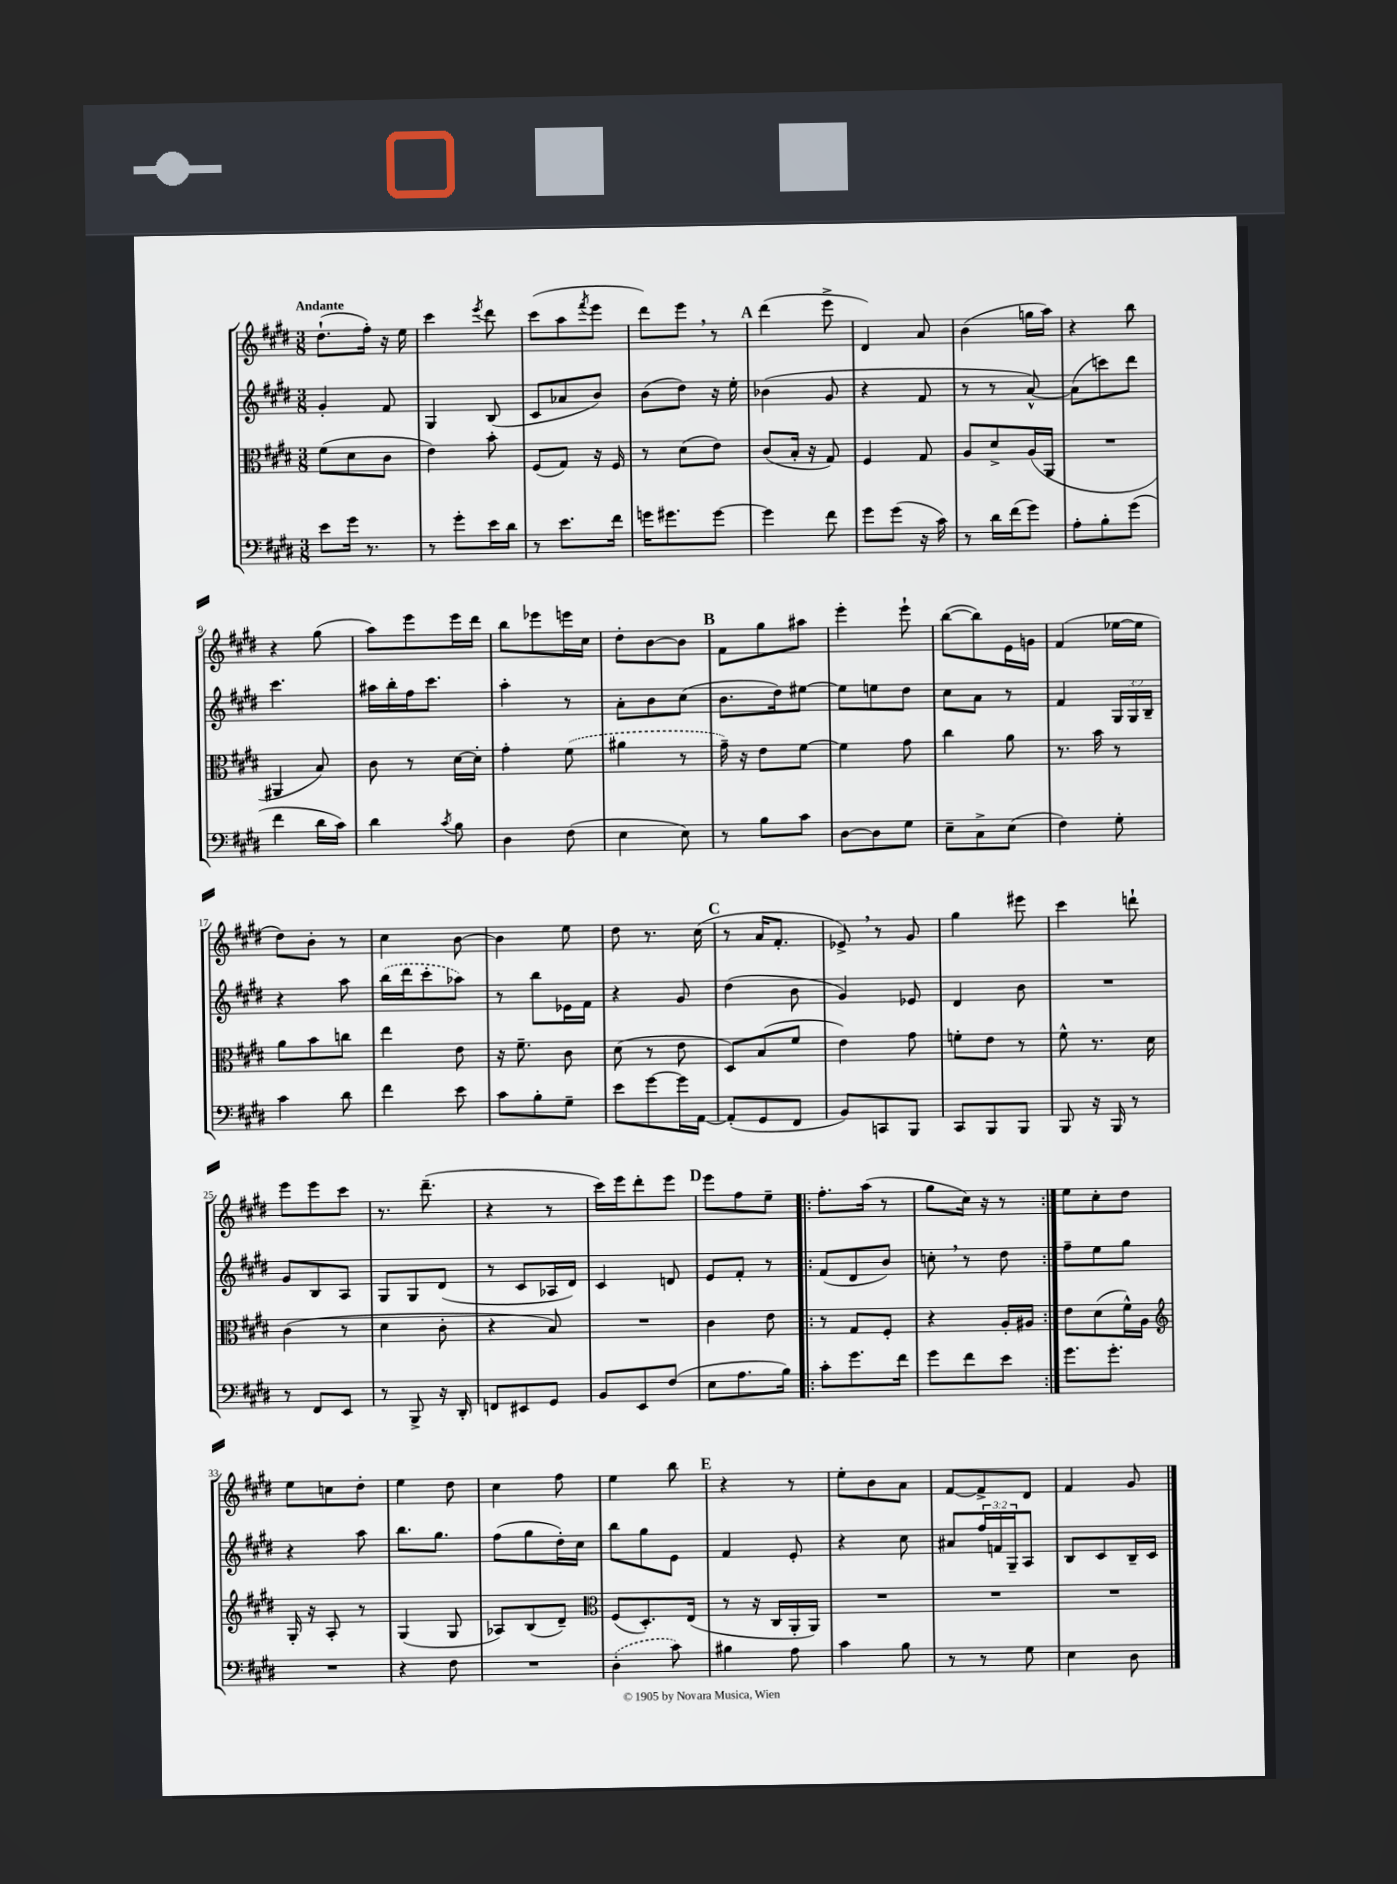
<<
\new StaffGroup <<
\new Staff = "s0" {
    \clef treble \key e \major \numericTimeSignature \time 3/8 \tempo "Andante"
    dis''8.-!( fis''16-.) r16 e''16 |
    cis'''4 \acciaccatura { e'''8 } dis'''8 |
    cis'''8( a''8 \acciaccatura { fis'''8 } e'''8 |
    dis'''8) e'''8 \breathe r8 |
    \mark \markup { \bold "A" } dis'''4( e'''8-> |
    dis'4) a'8 |
    b'4( g''16 a''16) |
    r4 b''8 |
    r4 gis''8( |
    a''8) e'''8 e'''16 dis'''16 |
    b''8 ees'''8 e'''16 cis''16 |
    dis''8-. b'8~ b'8 |
    \mark \markup { \bold "B" } fis'8 gis''8 ais''8 |
    e'''4-. e'''8-! |
    b''8~( b''8) e'16 g'16 |
    fis'4( ees''16~ ees''16 |
    dis''8) b'8-. r8 |
    cis''4 b'8~ |
    b'4 e''8 |
    dis''8 r8. cis''16( |
    \mark \markup { \bold "C" } r8 a'16 fis'8.-. |
    ees'8->) \breathe r8 gis'8 |
    gis''4 eis'''8 |
    cis'''4 d'''8-! |
    e'''8 e'''8 cis'''8 |
    r8. dis'''8.--( |
    r4 r8 |
    cis'''16) e'''16 dis'''8-. e'''8 |
    \mark \markup { \bold "D" } e'''8 fis''8 e''8-- |
    \repeat volta 2 { fis''8.-. a''16( r8 |
    gis''8 cis''16) r16 r8 | }
    e''8 cis''8-. dis''8 |
    e''8 c''8 dis''8-. |
    e''4 dis''8 |
    cis''4 fis''8 |
    e''4 b''8 |
    \mark \markup { \bold "E" } r4 r8 |
    e''8-. b'8 a'8 |
    fis'8~ fis'8-> dis'8 |
    fis'4 gis'8 \bar "|." |
}
\new Staff = "s1" {
    \clef treble \key e \major \numericTimeSignature \time 3/8 \override Staff.TupletNumber.text = #tuplet-number::calc-fraction-text
    gis'4-. fis'8 |
    gis4 b8( |
    cis'8 aes'8 b'8) |
    b'8( dis''8) r16 e''16-. |
    \mark \markup { \bold "A" } bes'4( gis'8 |
    r4 fis'8 |
    r8 r8 a'8~-^) |
    a'8( c'''8) dis'''8 |
    cis'''4. |
    ais''16 b''16-. fis''16 cis'''8. |
    a''4-. r8 |
    a'8-. b'8 cis''8( |
    \mark \markup { \bold "B" } b'8. dis''16) eis''8~ |
    eis''8 e''8 dis''8 |
    cis''8 a'8 r8 |
    fis'4 \tuplet 3/2 { gis16 gis16 b16-- } |
    r4 a''8 |
    \once \slurDashed b''16( dis'''16 cis'''8-. aes''8) |
    r8 b''8 ees'16 fis'16 |
    r4 gis'8 |
    \mark \markup { \bold "C" } dis''4( b'8 |
    gis'4) ees'8 |
    dis'4 b'8 |
    R4. |
    gis'8 b8 a8 |
    gis8 gis8 dis'8( |
    r8 cis'8 aes16 dis'16) |
    cis'4 d'8 |
    \mark \markup { \bold "D" } e'8 fis'8-. r8 |
    \repeat volta 2 { fis'8( dis'8 b'8) |
    c''8-. \breathe r8 dis''8 | }
    fis''8-- e''8 gis''8 |
    r4 a''8 |
    b''8. gis''8. |
    fis''8( gis''8 dis''16-.) cis''16 |
    b''8 gis''8 e'8 |
    \mark \markup { \bold "E" } fis'4 e'8-. |
    r4 cis''8 |
    ais'8 \tuplet 3/2 { fis''16 f'16 gis16-- } a8 |
    b8 cis'8 b16-- cis'16 \bar "|." |
}
\new Staff = "s2" {
    \clef alto \key e \major \numericTimeSignature \time 3/8
    fis'8( dis'8 cis'8 |
    e'4) b'8-. |
    fis8( gis8) r16 fis16 |
    r8 dis'8( e'8) |
    \mark \markup { \bold "A" } cis'8( b16-. r16 gis8) |
    fis4 gis8 |
    a8 dis'8-> a16( a,16 |
    R4. |
    ais,4 b8) |
    cis'8 r8 dis'16~ dis'16-. |
    gis'4-. \once \slurDashed fis'8( |
    ais'4 r8 |
    \mark \markup { \bold "B" } gis'16--) r16 e'8 fis'8~ |
    fis'4 gis'8 |
    cis''4 a'8 |
    r8. b'16 r8 |
    a'8 b'8 c''8 |
    e''4 e'8 |
    r16 fis'8.-- cis'8 |
    dis'8( r8 e'8 |
    \mark \markup { \bold "C" } dis8) b8( fis'8 |
    e'4) gis'8 |
    f'8-. e'8 r8 |
    fis'8-^ r8. dis'16 |
    cis'4( r8 |
    dis'4 cis'8-. |
    r4 b8) |
    R4. |
    \mark \markup { \bold "D" } cis'4 e'8 |
    \repeat volta 2 { r8 gis8 fis8-. |
    r4 a16-. ais16 | }
    e'8 dis'8( fis'16-^) a16 |
    \clef treble gis16-. r16 a8-. r8 |
    gis4( gis8 |
    aes8) b8( dis'8--) |
    \clef alto fis8( dis8.-.) e16( |
    \mark \markup { \bold "E" } r8 r16 cis16 a,16-. a,16) |
    R4. |
    R4. |
    R4. \bar "|." |
}
\new Staff = "s3" {
    \clef bass \key e \major \numericTimeSignature \time 3/8
    e'8 gis'16 r8. |
    r8 gis'8-. e'16 dis'16 |
    r8 e'8. fis'16 |
    g'16 gis'8. gis'8~ |
    \mark \markup { \bold "A" } gis'4 fis'8 |
    gis'8 gis'8( r16 cis'16) |
    r8 dis'16 fis'16( gis'8) |
    a8-. b8-. gis'8( |
    fis'4 dis'16 cis'16) |
    dis'4 \acciaccatura { cis'8 } b8 |
    dis4 fis8( |
    e4 e8) |
    \mark \markup { \bold "B" } r8 b8 cis'8 |
    dis8~ dis8 gis8 |
    e8-- cis8-> e8( |
    fis4) gis8-. |
    cis'4 dis'8 |
    fis'4 e'8 |
    cis'8 b8-. gis8-- |
    e'8 gis'8~ gis'16 a,16~ |
    \mark \markup { \bold "C" } a,8-.( gis,8 fis,8 |
    b,8) c,8 b,,8 |
    cis,8 b,,8 b,,8 |
    b,,8 r16 b,,16 r8 |
    r8 fis,8 e,8 |
    r8 b,,8-> r16 dis,16-. |
    f,8 eis,8 gis,8 |
    b,8 e,8 fis8( |
    \mark \markup { \bold "D" } e8 a8. b16) |
    \repeat volta 2 { cis'8-. gis'8. fis'16 |
    gis'8 fis'8 e'8 | }
    gis'8. gis'8.-. |
    R4. |
    r4 fis8 |
    R4. |
    \once \slurDashed dis4-.( cis'8) |
    \mark \markup { \bold "E" } bis4 a8 |
    cis'4 b8 |
    r8 r8 gis8 |
    e4 dis8 \bar "|." |
}
>>
>>
